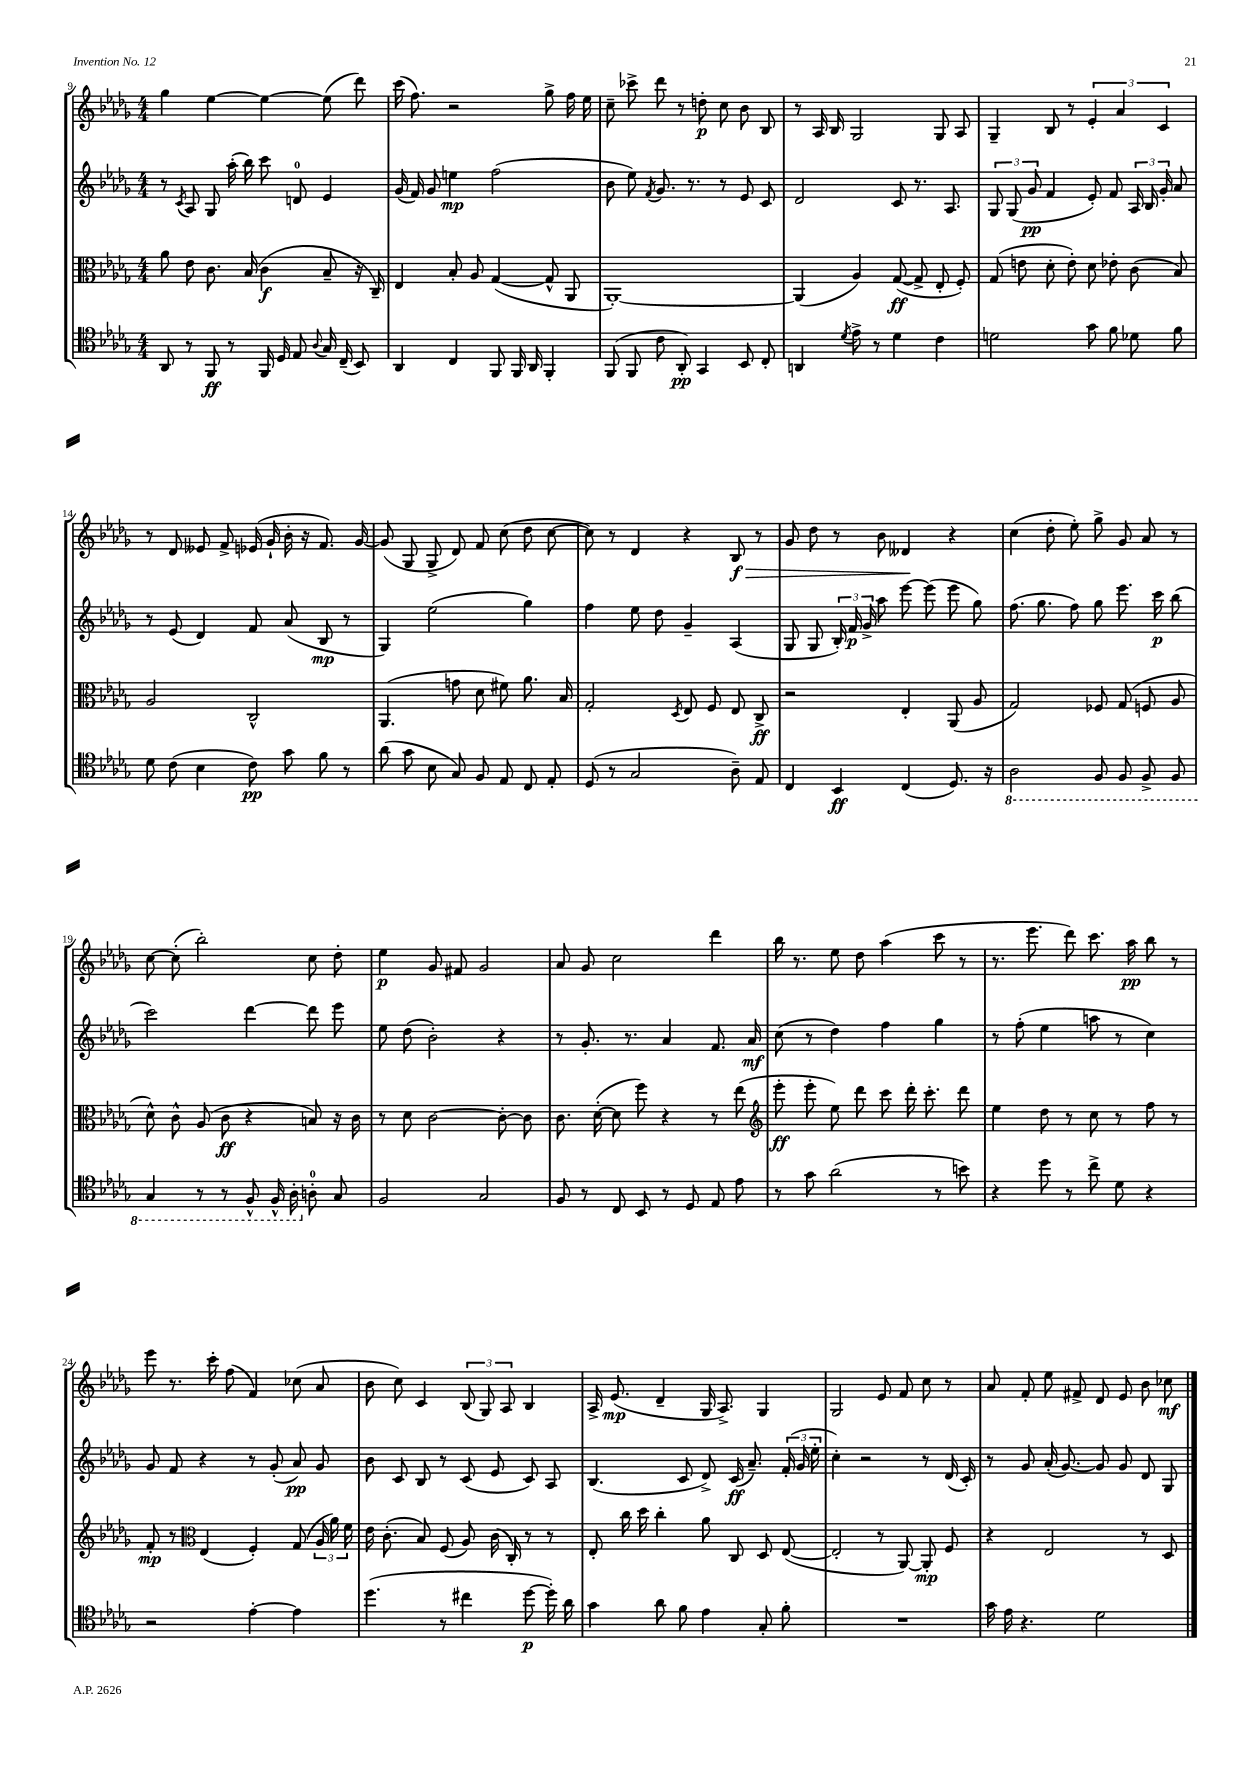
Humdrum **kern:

**kern	**dynam	**kern	**dynam	**kern	**dynam	**kern	**dynam
*part4	*part4	*part3	*part3	*part2	*part2	*part1	*part1
*staff4	*staff4	*staff3	*staff3	*staff2	*staff2	*staff1	*staff1
*clefC4	*	*clefC3	*	*clefG2	*	*clefG2	*
*k[b-e-a-d-g-]	*	*k[b-e-a-d-g-]	*	*k[b-e-a-d-g-]	*	*k[b-e-a-d-g-]	*
*M4/4	*	*M4/4	*	*M4/4	*	*M4/4	*
=9	=9	=9	=9	=9	=9	=9	=9
8AA-/	.	8a-\	.	8r	.	4gg-\	.
.	.	.	.	8qc/	.	.	.
8r	.	8e-\	.	8A-/	.	.	.
8FF/	ff	8.c\	.	8G-/	.	[4ee-\	.
8r	.	.	.	(16aa-'\	.	.	.
.	.	(16B-/	.	16bb-\)	.	.	.
16FF/	.	4c\	f	8ccc\	.	4ee-\_	.
16D-/	.	.	.	.	.	.	.
8E-/	.	.	.	8dn/	.	.	.
8qqA-/	.	.	.	.	.	.	.
16G-/	.	8B-~/	.	4e-/	.	(8ee-\]	.
(16C~/	.	.	.	.	.	.	.
8BB-/)	.	16r	.	.	.	8ddd-\)	.
.	.	16C~/)	.	.	.	.	.
=10	=10	=10	=10	=10	=10	=10	=10
4AA-/	.	4E-/	.	(16g-/	.	(16ccc\	.
.	.	.	.	16f/)	.	8.ff\)	.
.	.	.	.	8g-/	.	.	.
4C/	.	8B-'/	.	4een\	mp	2r	.
.	.	8A-/	.	.	.	.	.
8FF/	.	([4G-/	.	(2ff\	.	.	.
16FF/	.	.	.	.	.	.	.
16AA-/	.	.	.	.	.	.	.
4FF'/	.	8G-^^/]	.	.	.	8gg-^\	.
.	.	8AA-/	.	.	.	16ff\	.
.	.	.	.	.	.	16ee-\	.
=11	=11	=11	=11	=11	=11	=11	=11
(8FF/	.	[1AA-')	.	8b-\	.	8cc~\	.
8FF/	.	.	.	8ee-\)	.	8ccc-X^\	.
.	.	.	.	8qf/	.	.	.
8c\	.	.	.	8.g-/	.	8ddd-\	.
8AA-'/)	pp	.	.	.	.	8r	.
.	.	.	.	8.r	.	.	.
4GG-/	.	.	.	.	.	8ddn'\	p
.	.	.	.	8r	.	8cc\	.
8BB-/	.	.	.	8e-/	.	8b-\	.
8C'/	.	.	.	8c/	.	8B-/	.
=12	=12	=12	=12	=12	=12	=12	=12
4AAn/	.	(4AA-/]	.	2d-/	.	8r	.
.	.	.	.	.	.	16A-/	.
.	.	.	.	.	.	16B-/	.
8qd-/	.	.	.	.	.	.	.
8e-^\	.	4A-/)	.	.	.	2G-/	.
8r	.	.	.	.	.	.	.
4d-\	.	([8G-/	ff	8c/	.	.	.
.	.	8G-^/]	.	8.r	.	.	.
4c\	.	8E-'/	.	.	.	8G-/	.
.	.	.	.	8.A-/	.	.	.
.	.	8F'/)	.	.	.	8A-/	.
=13	=13	=13	=13	=13	=13	=13	=13
2dn\	.	(8G-/	.	12G-/	.	4G-~/	.
.	.	.	.	(12G-/	.	.	.
.	.	8en\	.	.	.	.	.
.	.	.	.	12g-/	pp	.	.
.	.	8d-'\	.	4f/	.	8B-/	.
.	.	8e'\)	.	.	.	8r	.
8g-\	.	8d-\	.	8e-'/)	.	6e-'/	.
8f\	.	8e-X'\	.	8f/	.	.	.
.	.	.	.	.	.	6a-/	.
8d-X\	.	(8c\	.	24A-/	.	.	.
.	.	.	.	24B-/	.	.	.
.	.	.	.	24g-'/	.	6c/	.
8f\	.	8B-/)	.	8a-/	.	.	.
!!LO:LB:g=z
=14	=14	=14	=14	=14	=14	=14	=14
8d-\	.	2A-/	.	8r	.	8r	.
(8c\	.	.	.	(8e-/	.	8d-/	.
4B-\	.	.	.	4d-/)	.	8e--X/	.
.	.	.	.	.	.	8f^/	.
8c\)	pp	2C^^/	.	8f/	.	(16e-X/	.
.	.	.	.	.	.	16g-`/	.
8g-\	.	.	.	(8a-/	.	16b-'\	.
.	.	.	.	.	.	16r	.
8f\	.	.	.	8B-/	mp	8.f/)	.
8r	.	.	.	8r	.	.	.
.	.	.	.	.	.	[16g-/	.
=15	=15	=15	=15	=15	=15	=15	=15
(8a-\	.	(4.AA-/	.	4G-/)	.	(8g-/]	.
8g-\	.	.	.	.	.	8G-/	.
8B-\	.	.	.	(2ee-\	.	8G-^/	.
8G-/)	.	8gn\	.	.	.	8d-/)	.
8F/	.	8d-\	.	.	.	8f/	.
8E-/	.	8f#X\)	.	.	.	(8cc\	.
8C/	.	8.a-\	.	4gg-\)	.	8dd-\	.
8E-'/	.	.	.	.	.	[8cc\	.
.	.	16B-/	.	.	.	.	.
=16	=16	=16	=16	=16	=16	=16	=16
(8D-/	.	2G-'/	.	4ff\	.	8cc\])	.
8r	.	.	.	.	.	8r	.
2G-/	.	.	.	8ee-\	.	4d-/	.
.	.	.	.	8dd-\	.	.	.
.	.	8qD-/	.	.	.	.	.
.	.	8E-/	.	4g-~/	.	4r	.
.	.	8F/	.	.	.	.	.
!	!	!	!	!	!	!	!LO:HP:b
8A-~\)	.	8E-/	.	(4A-/	.	8B-/	> f
8E-/	.	8C^/	ff	.	.	8r	.
=17	=17	=17	=17	=17	=17	=17	=17
4C/	.	2r	.	8G-/	.	8g-/	.
.	.	.	.	8G-/	.	8dd-\	.
4BB-/	ff	.	.	24B-'/)	.	8r	.
.	.	.	.	24f/	p	.	.
.	.	.	.	24g-^/	.	.	.
.	.	.	.	8aa-\	.	8b-\	.
(4C/	.	4E-'/	.	[8eee-\	.	4d--X/	.
.	.	.	.	(8eee-\]	.	.	.
8.D-/)	.	(8AA-/	.	8eee-\	.	4r	]
.	.	8A-/	.	8gg-\)	.	.	.
16r	.	.	.	.	.	.	.
=18	=18	=18	=18	=18	=18	=18	=18
*8ba	*	*	*	*	*	*	*
2AA-\	.	2G-/)	.	(8.ff\	.	(4cc\	.
.	.	.	.	8.gg-\	.	.	.
.	.	.	.	.	.	8dd-'\	.
.	.	.	.	8ff\)	.	8ee-'\)	.
8FF/	.	8F-X/	.	8gg-\	.	8gg-^\	.
8FF/	.	(8G-/	.	8.eee-\	.	8g-/	.
8FF^/	.	8Fn/	.	.	.	8a-/	.
.	.	.	.	16ccc\	p	.	.
8FF/	.	8A-/	.	(8bb-\	.	8r	.
!!LO:LB:g=z
=19	=19	=19	=19	=19	=19	=19	=19
4GG-/	.	8d-^^\)	.	2ccc\)	.	[8cc\	.
.	.	8c^^\	.	.	.	(8cc'\]	.
8r	.	(8A-/	.	.	.	2bb-'\)	.
8r	.	8c\	ff	.	.	.	.
8FF^^/	.	4r	.	[4ddd-\	.	.	.
16FF^^/	.	.	.	.	.	.	.
16AA-'\	.	.	.	.	.	.	.
*X8ba	*	*	*	*	*	*	*
8An'\	.	8Bn/)	.	8ddd-\]	.	8cc\	.
8G-/	.	16r	.	8eee-\	.	8dd-'\	.
.	.	16c\	.	.	.	.	.
=20	=20	=20	=20	=20	=20	=20	=20
2F/	.	8r	.	8ee-\	.	4ee-\	p
.	.	8d-\	.	(8dd-\	.	.	.
.	.	[2c\	.	2b-'\)	.	8g-/	.
.	.	.	.	.	.	8f#X/	.
2G-/	.	.	.	.	.	2g-/	.
.	.	8c'\_	.	4r	.	.	.
.	.	8c\]	.	.	.	.	.
=21	=21	=21	=21	=21	=21	=21	=21
8F/	.	8.c\	.	8r	.	8a-/	.
8r	.	.	.	8.g-'/	.	8g-/	.
.	.	([16d-'\	.	.	.	.	.
8C/	.	8d-\]	.	.	.	2cc\	.
.	.	.	.	8.r	.	.	.
8BB-/	.	8ff\)	.	.	.	.	.
8r	.	4r	.	4a-/	.	.	.
8D-/	.	.	.	.	.	.	.
8E-/	.	8r	.	8.f/	.	4ddd-\	.
8e-\	.	(8ee-\	.	.	.	.	.
.	.	.	.	16a-/	mf	.	.
=22	=22	=22	=22	=22	=22	=22	=22
*	*	*clefG2	*	*	*	*	*
8r	.	8eee-'\	ff	(8cc\	.	16bb-\	.
.	.	.	.	.	.	8.r	.
8g-\	.	8eee-'\	.	8r	.	.	.
(2a-\	.	8ee-\)	.	4dd-\)	.	8ee-\	.
.	.	8ddd-\	.	.	.	8dd-\	.
.	.	8ccc\	.	4ff\	.	(4aa-\	.
.	.	16ddd-'\	.	.	.	.	.
.	.	8.ccc'\	.	.	.	.	.
8r	.	.	.	4gg-\	.	8ccc\	.
8bn\)	.	8ddd-\	.	.	.	8r	.
=23	=23	=23	=23	=23	=23	=23	=23
4r	.	4ee-\	.	8r	.	8.r	.
.	.	.	.	(8ff'\	.	.	.
.	.	.	.	.	.	8.eee-\	.
8dd-\	.	8dd-\	.	4ee-\	.	.	.
8r	.	8r	.	.	.	8ddd-\)	.
8cc^\	.	8cc\	.	8aan\	.	8.ccc\	.
8d-\	.	8r	.	8r	.	.	.
.	.	.	.	.	.	16aa-\	pp
4r	.	8ff\	.	4cc\)	.	8bb-\	.
.	.	8r	.	.	.	8r	.
!!LO:LB:g=z
=24	=24	=24	=24	=24	=24	=24	=24
2r	.	8f'/	mp	8g-/	.	8eee-\	.
.	.	8r	.	8f/	.	8.r	.
*	*	*clefC3	*	*	*	*	*
.	.	(4E-/	.	4r	.	.	.
.	.	.	.	.	.	16ccc'\	.
.	.	.	.	.	.	(8ff\	.
[4e-'\	.	4F'/)	.	8r	.	4f/)	.
.	.	.	.	(8g-'/	.	.	.
4e-\]	.	(8G-/	.	8a-/)	pp	(8cc-X\	.
.	.	24A-/	.	8g-/	.	8a-/	.
.	.	24a-\)	.	.	.	.	.
.	.	24f\	.	.	.	.	.
=25	=25	=25	=25	=25	=25	=25	=25
(4.dd-\	.	16e-\	.	8b-\	.	8b-\	.
.	.	(8.c'\	.	.	.	.	.
.	.	.	.	8c/	.	8cc\)	.
.	.	8B-/)	.	8B-/	.	4c/	.
8r	.	(8F/	.	8r	.	.	.
4cc#X\	.	8A-/)	.	(8c/	.	(12B-/	.
.	.	.	.	.	.	12G-/)	.
.	.	(16c\	.	8e-/	.	.	.
.	.	.	.	.	.	12A-/	.
.	.	16C'/)	.	.	.	.	.
[8dd-\	p	8r	.	8c/)	.	4B-/	.
16dd-'\])	.	8r	.	8A-/	.	.	.
16a-\	.	.	.	.	.	.	.
=26	=26	=26	=26	=26	=26	=26	=26
4g-\	.	8E-'/	.	(4.B-/	.	16A-^/	.
.	.	.	.	.	.	(8.e-/	mp
.	.	16cc\	.	.	.	.	.
.	.	16dd-\	.	.	.	.	.
8a-\	.	4cc'\	.	.	.	4d-~/	.
8f\	.	.	.	8c/	.	.	.
4e-\	.	8a-\	.	8d-^/)	.	16G-/	.
.	.	.	.	.	.	8.A-^/)	.
.	.	8C/	.	(16c/	ff	.	.
.	.	.	.	8.a-~/)	.	.	.
8G-'/	.	8D-/	.	.	.	4G-/	.
8f'\	.	([8E-/	.	(24f'/	.	.	.
.	.	.	.	24g-/	.	.	.
.	.	.	.	24ee-'\	.	.	.
=27	=27	=27	=27	=27	=27	=27	=27
1r	.	2E-'/]	.	4cc'\)	.	2G-/	.
.	.	.	.	2r	.	.	.
.	.	8r	.	.	.	8e-/	.
.	.	[8AA-/)	.	.	.	8f/	.
.	.	8AA-'/]	mp	8r	.	8cc\	.
.	.	8F/	.	(16d-/	.	8r	.
.	.	.	.	16c'/)	.	.	.
=28	=28	=28	=28	=28	=28	=28	=28
16g-\	.	4r	.	8r	.	8a-/	.
16e-\	.	.	.	.	.	.	.
4.r	.	.	.	8g-/	.	8f'/	.
.	.	2E-/	.	(16a-'/	.	8ee-\	.
.	.	.	.	[8.g-/)	.	.	.
.	.	.	.	.	.	8f#X^/	.
2d-\	.	.	.	8g-/]	.	8d-/	.
.	.	.	.	8g-/	.	8e-/	.
.	.	8r	.	8d-/	.	8b-\	.
.	.	8D-/	.	8G-/	.	8cc-X\	mf
==	==	==	==	==	==	==	==
*-	*-	*-	*-	*-	*-	*-	*-
